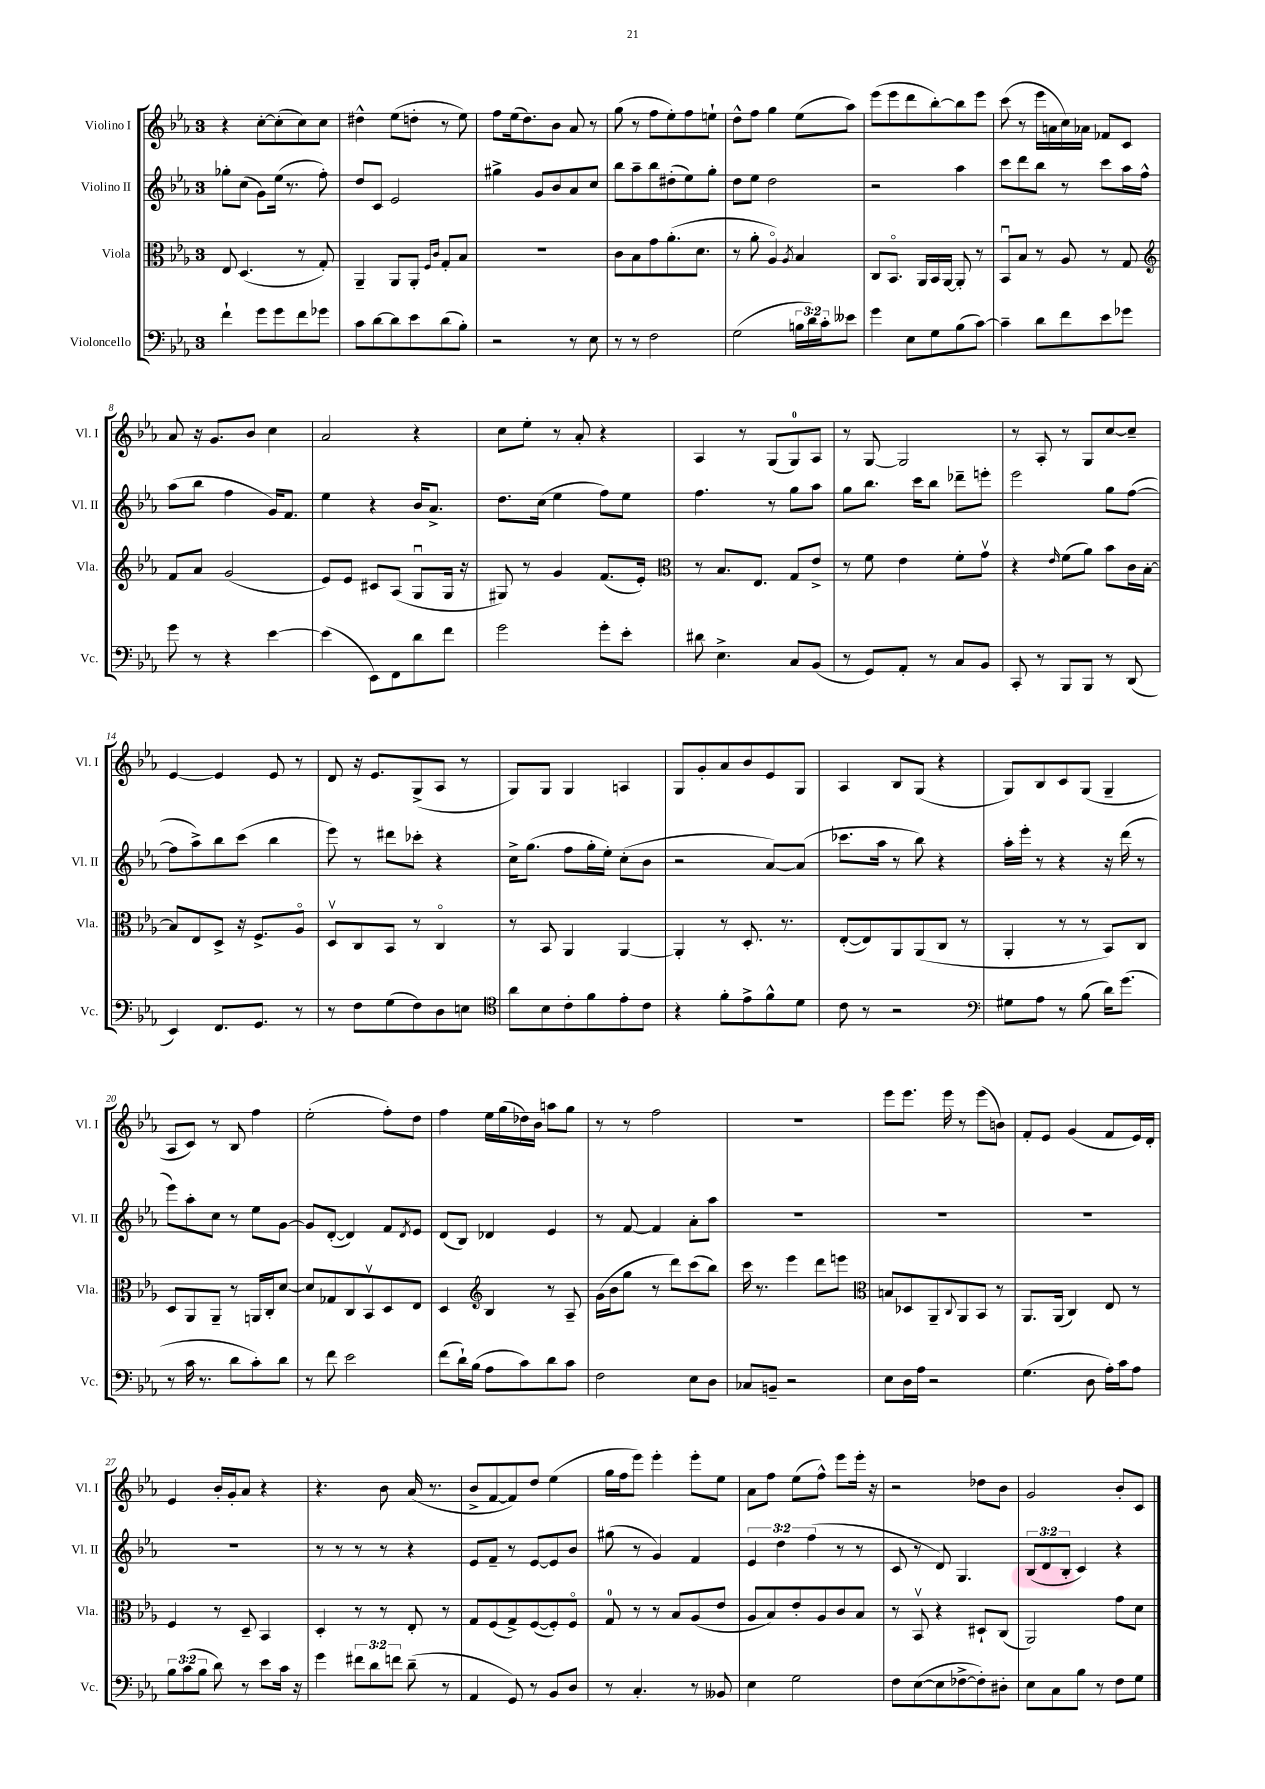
<<
\new StaffGroup <<
\new Staff = "s0" \with { instrumentName = "Violino I" shortInstrumentName = "Vl. I" } {
    \clef treble \key ees \major \once \override Staff.TimeSignature.style = #'single-digit \time 3/4
    r4 c''8~-. c''8-.( c''8) c''8 |
    dis''4-^ ees''8( d''8-. r8 ees''8) |
    f''8 ees''16( d''8.) bes'8 aes'8 r8 |
    g''8( r8 f''8 ees''8-.) f''8 e''8-! |
    d''8-^ f''8 g''4 ees''8( aes''8) |
    ees'''8( ees'''8 d'''8 bes''8~-.) bes''8 ees'''8 |
    c'''8( r8 ees'''16 a'16 c''16) aes'16 fes'8 c'8 |
    aes'8 r16 g'8. bes'8 c''4 |
    aes'2 r4 |
    c''8 ees''8-. r8 aes'8-. r4 |
    aes4 r8 g8( g8-0) aes8 |
    r8 g8~ g2 |
    r8 aes8-. r8 g8 c''8~ c''8-- |
    ees'4~ ees'4 ees'8 r8 |
    d'8 r16 ees'8. g8->( aes8 r8 |
    g8) g8 g4 a4 |
    g8 g'8-. aes'8 bes'8 ees'8 g8 |
    aes4 bes8 g8( r4 |
    g8) bes8 c'8 g8( g4-- |
    aes8 c'8) r8 bes8 f''4 |
    ees''2-.( f''8-.) d''8 |
    f''4 ees''16 g''16( des''16) bes'16 a''8 g''8 |
    r8 r8 f''2 |
    R2. |
    ees'''8 ees'''8. ees'''16 r8 ees'''8( b'8) |
    f'8-. ees'8 g'4( f'8 ees'16) d'16-. |
    ees'4 bes'16-. g'16-. aes'8 r4 |
    r4. bes'8 aes'16( r8. |
    bes'8-> f'8~ f'8) d''8 ees''4( |
    g''16 f''16 ees'''8) ees'''4-. ees'''8-. ees''8 |
    aes'8 f''8 ees''8( f''8-^) ees'''8 ees'''16-. r16 |
    r2 des''8 bes'8 |
    g'2 bes'8-. c'8 \bar "|." |
}
\new Staff = "s1" \with { instrumentName = "Violino II" shortInstrumentName = "Vl. II" } {
    \clef treble \key ees \major \once \override Staff.TimeSignature.style = #'single-digit \time 3/4 \override Staff.TupletNumber.text = #tuplet-number::calc-fraction-text
    ges''8-. c''8( g'8) ees''16( r8. f''8-.) |
    d''8 c'8 ees'2 |
    gis''4-> g'8 bes'8 aes'8 c''8 |
    bes''8 aes''8-- bes''8 dis''8-.( ees''8) g''8-. |
    d''8 ees''8 d''2 |
    r2 aes''4 |
    c'''8 d'''8 bes''8 r8 c'''8 aes''16 f''16-^ |
    aes''8( bes''8 f''4 g'16) f'8. |
    ees''4 r4 bes'16 aes'8.-> |
    d''8. c''16( ees''4 f''8) ees''8 |
    f''4. r8 g''8 aes''8 |
    g''8 bes''8. c'''16 bes''8 des'''8-- e'''8-. |
    ees'''2 g''8 f''8~( |
    f''8 aes''8->) bes''8 c'''8( bes''4 |
    ees'''8) r8 dis'''8 ces'''8-. r4 |
    c''16-> g''8.( f''8 g''16-. ees''16-.) c''8-.( bes'8 |
    r2 aes'8~) aes'8( |
    ces'''8. aes''16 r8 bes''8) r4 |
    aes''16-. ees'''16-. r8 r4 r16 d'''16( r8 |
    ees'''8) aes''8-. c''8 r8 ees''8 g'8~ |
    g'8 d'8~-.( d'4) f'8 \acciaccatura { d'8 } ees'8 |
    d'8( bes8) des'4 ees'4 |
    r8 f'8~ f'4 aes'8-. aes''8 |
    R2. |
    R2. |
    R2. |
    R2. |
    r8 r8 r8 r8 r4 |
    ees'8 f'8-- r8 ees'8~ ees'8 bes'8 |
    gis''8( r8 g'4) f'4 |
    \tuplet 3/2 { ees'4 d''4 f''4( } r8 r8 |
    c'8 r8 d'8) g4. |
    \tuplet 3/2 { bes8( d'8 bes8-. } c'4) r4 \bar "|." |
}
\new Staff = "s2" \with { instrumentName = "Viola" shortInstrumentName = "Vla." } {
    \clef alto \key ees \major \once \override Staff.TimeSignature.style = #'single-digit \time 3/4
    ees8 d4.( r8 g8-.) |
    aes,4-- aes,8 aes,8-. \grace { f16 c'16 } g8-. bes8 |
    R2. |
    c'8 bes8 g'8 aes'8.-.( d'8. |
    r8 aes'8-. aes4\flageolet) \acciaccatura { aes8 } bes4 |
    c8 bes,8.\flageolet aes,16 bes,16 aes,16~ aes,8-. r8 |
    bes,8\downbow bes8 r8 aes8 r8 g8 |
    \clef treble f'8 aes'8 g'2( |
    ees'8) ees'8 cis'8 aes8( g8\downbow g16 r16 |
    gis8) r8 g'4 f'8.( ees'16-.) |
    \clef alto r8 bes8. ees8. g8 ees'8-> |
    r8 f'8 ees'4 f'8-. g'8\upbow |
    r4 \grace { ees'16 } f'8( aes'8) bes'8 c'16 bes16~-. |
    bes8 ees8 d8-> r16 f8.-> aes8\flageolet |
    d8\upbow c8 bes,8 r8 c4\flageolet |
    r8 bes,8 aes,4 aes,4~ |
    aes,4-. r8 d8.-. r8. |
    ees8~-.( ees8) aes,8 aes,8( c8 r8 |
    aes,4-. r8 r8 bes,8) c8 |
    d8 aes,8 aes,8-- r8 a,16 c16-. d'8~ |
    d'8 ges8 c8 bes,8\upbow d8 ees8 |
    d4 \clef treble bes4 r8 aes8-- |
    g'16( bes'16 g''8 r8 d'''8) c'''8( bes''8) |
    c'''16 r8. ees'''4 d'''8 e'''8 |
    \clef alto b8 des8 aes,8-- \appoggiatura { c8 } aes,8 bes,8 r8 |
    aes,8. aes,16( c4) ees8 r8 |
    f4 r8 d8-- bes,4 |
    d4-. r8 r8 ees8-. r8 |
    g8 f8( g8->) f8~( f8-.) f8\flageolet |
    g8-0 r8 r8 bes8 aes8( ees'8 |
    aes8 bes8) ees'8-. aes8 c'8 bes8 |
    r8 bes,8\upbow r4 dis8-! c8( |
    aes,2) g'8 d'8 \bar "|." |
}
\new Staff = "s3" \with { instrumentName = "Violoncello" shortInstrumentName = "Vc." } {
    \clef bass \key ees \major \once \override Staff.TimeSignature.style = #'single-digit \time 3/4 \override Staff.TupletNumber.text = #tuplet-number::calc-fraction-text
    f'4-! g'8 g'8 f'8 ges'8 |
    c'8 d'8~ d'8 ees'8 d'8( bes8-.) |
    r2 r8 ees8 |
    r8 r8 f2 |
    g2( \tuplet 3/2 { b16 d'16) c'16-. } eeses'8 |
    g'4 ees8 g8 bes8( c'8~) |
    c'4-- d'8 f'8 ees'8 ges'8 |
    g'8 r8 r4 ees'4~ |
    ees'4( ees,8) f,8 d'8 f'8 |
    g'2 g'8-. ees'8-. |
    dis'8 ees4.-> c8 bes,8( |
    r8 g,8) aes,8-. r8 c8 bes,8 |
    c,8-. r8 bes,,8 bes,,8 r8 d,8( |
    ees,4) f,8. g,8. r8 |
    r8 f8 g8( f8) d8 e8 |
    \clef tenor aes'8 bes8 c'8-. f'8 ees'8-. c'8 |
    r4 f'8-. ees'8-> f'8-^ d'8 |
    c'8 r8 r2 |
    \clef bass gis8 aes8 r8 bes8( d'16) g'8.( |
    r8 c'16 r8. d'8 c'8-.) d'8 |
    r8 f'8 ees'2 |
    f'8( d'16-!) bes16( aes8 c'8) d'8 c'8 |
    f2 ees8 d8 |
    ces8 b,8-- r2 |
    ees8 d16 aes16 r2 |
    g4.( d8 aes16-.) c'16 aes8 |
    \tuplet 3/2 { bes8 c'8( bes8 } d'8) r8 ees'8 c'16 r16 |
    g'4 \tuplet 3/2 { fis'8 d'8 f'8 } d'8--( r8 |
    aes,4 g,8) r8 bes,8 d8 |
    r8 c4.-. r8 beses,8 |
    ees4 g2 |
    f8 ees8~( ees8 fes8~-> fes8-.) dis8-. |
    ees8 c8 bes8 r8 f8 g8 \bar "|." |
}
>>
>>
